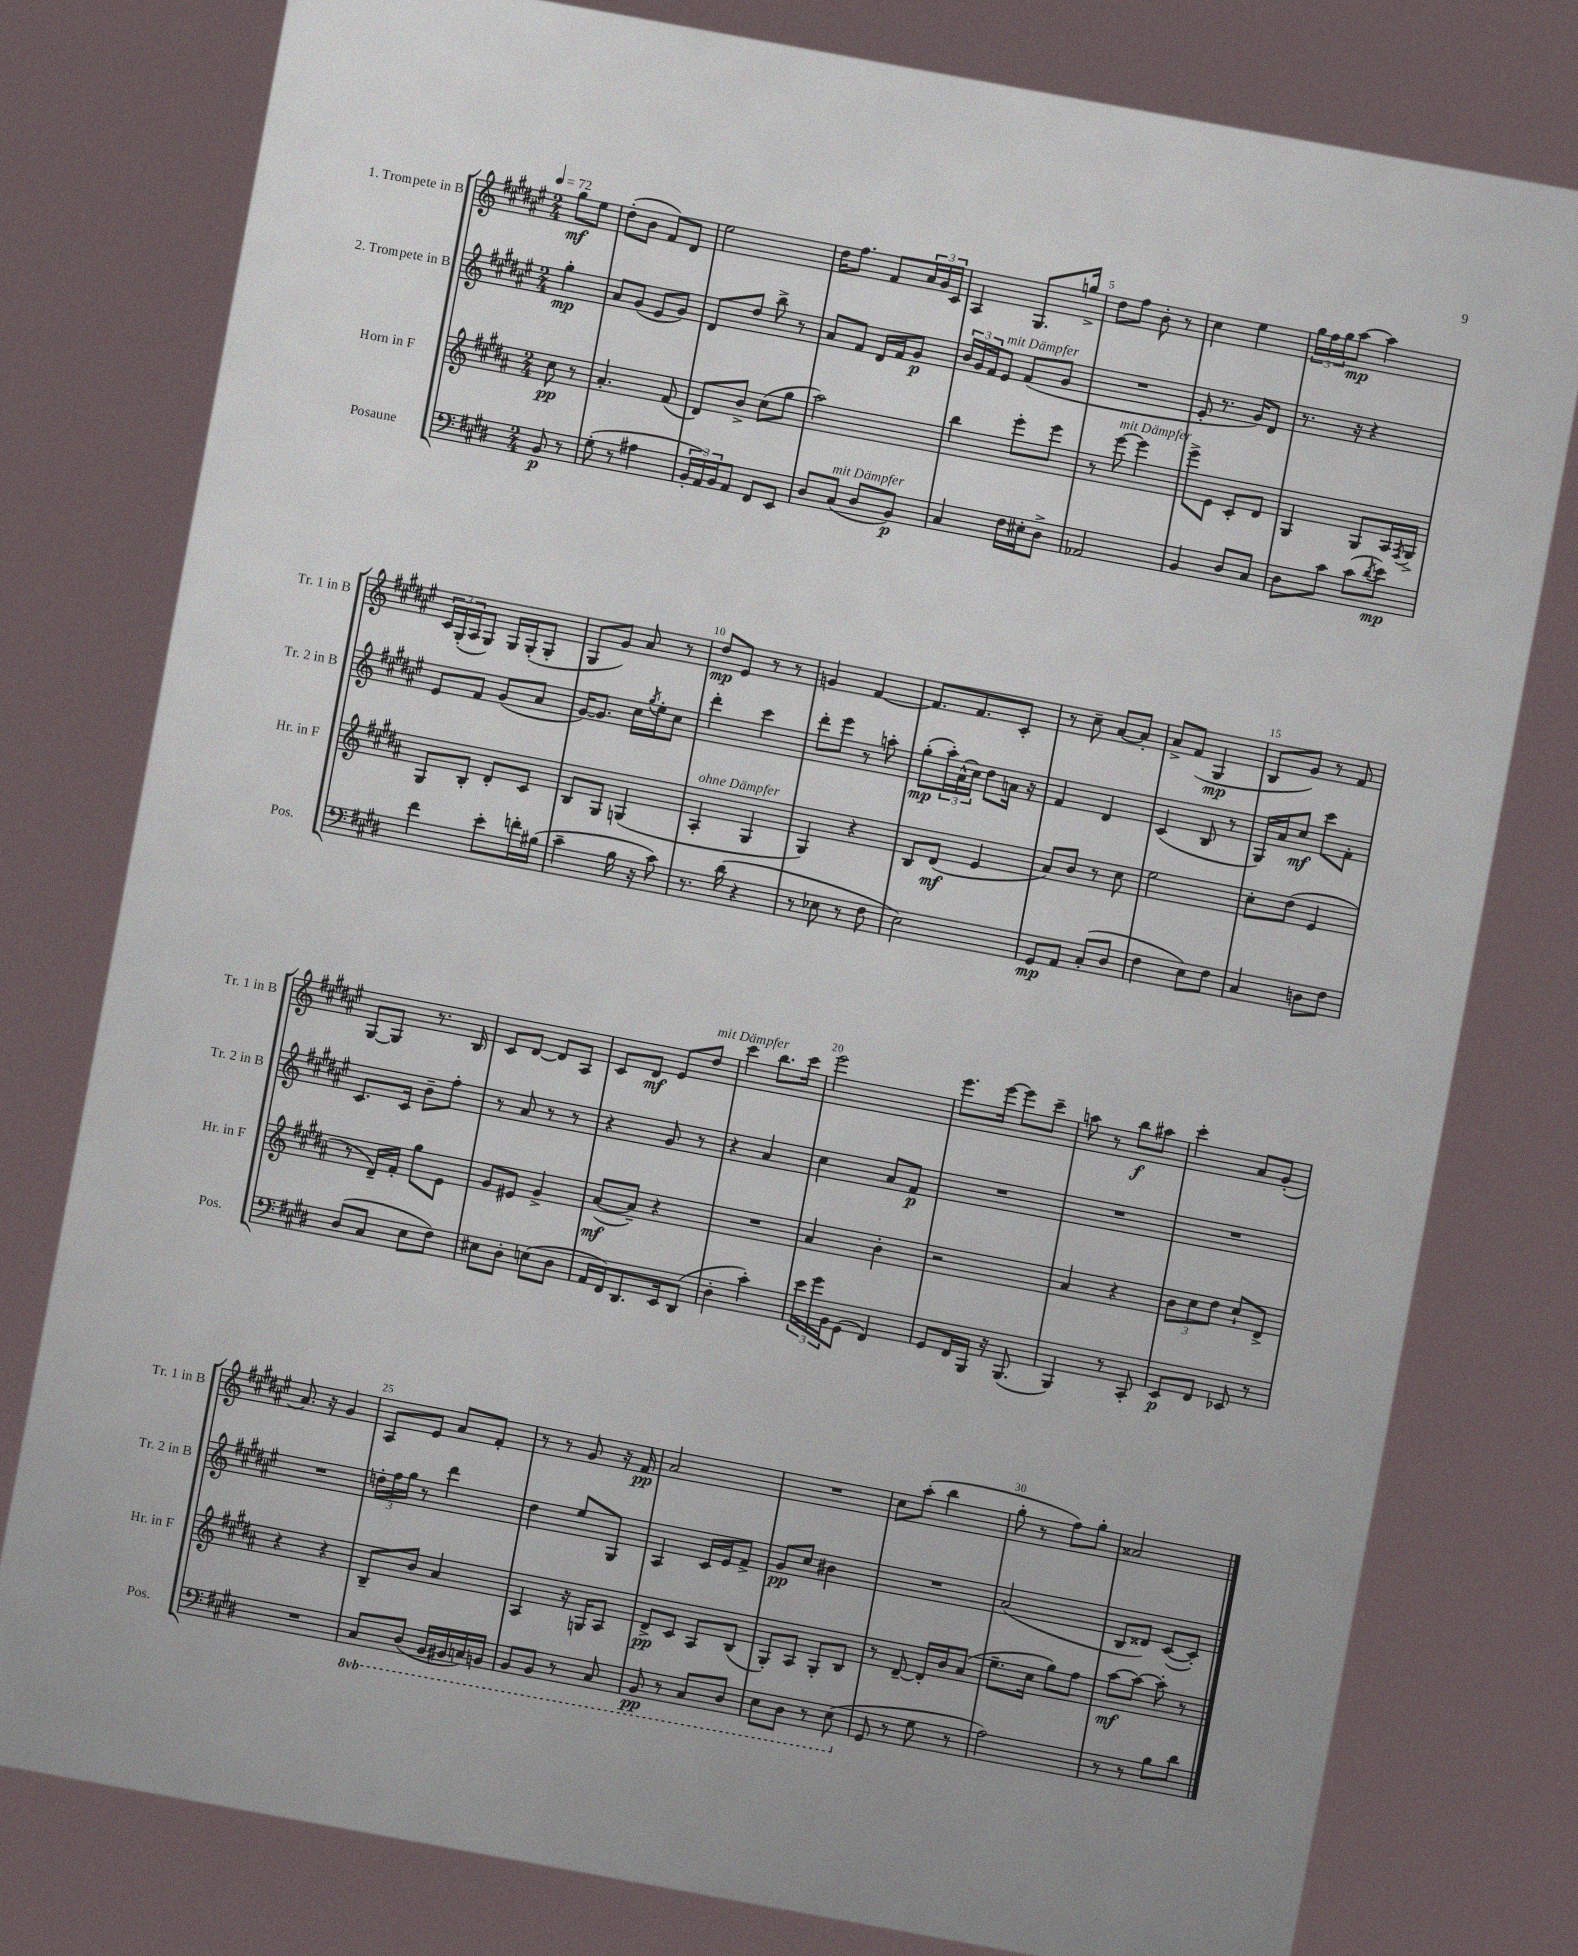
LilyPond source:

<<
\new StaffGroup <<
\new Staff = "s0" \with { instrumentName = "1. Trompete in B" shortInstrumentName = "Tr. 1 in B" } {
    \clef treble \key fis \major \numericTimeSignature \time 2/4 \partial 4 \tempo 4 = 72
    gis''8\mf eis''8 |
    dis''8-.( b'8 fis'8) dis'8 |
    eis''2 |
    dis''16 fis''8. fis'8 \tuplet 3/2 { ais'16 gis'16 cis'16 } |
    ais4 gis8. g''16-> |
    dis''8 fis''8 b'8-. r8 |
    cis''4 eis''4 |
    \tuplet 3/2 { gis''16 fis''16 gis''16 } ais''8~\mp ais''4 |
    \tuplet 3/2 { cis'16 gis16-.( ais16 } gis8) gis16 gis16-.( gis8-. |
    gis8 gis'8) ais'8 r8 |
    dis''8\mp eis'8 r8 r8 |
    g'4 fis'4~ |
    fis'8. fis'8. cis'8-. |
    r8 cis''8-- ais'8~ ais'8-. |
    ais'8-> fis'8( gis4\mp |
    b8 gis'8) r8 fis'8 |
    gis8~ gis8 r8. b16 |
    cis'8 dis'8~ dis'8 ais8 |
    cis'8 dis'8\mf eis'8 dis''8^\markup { \italic "mit Dämpfer" } |
    cis'''4 b''8. cis'''16 |
    eis'''2 |
    eis'''8. eis'''16~ eis'''8 cis'''8-- |
    a''8 r8 b''8\f ais''8 |
    cis'''4-. ais'8 gis'8-.( |
    ais'8.) r16 gis'4 |
    ais8 eis'8 ais'8 fis'8-. |
    r8 r8 gis'8 r16 fis'16\pp |
    ais'2 |
    R2 |
    cis''8 ais''8-.( b''4 |
    gis''8-. r8 fis''8) gis''8-. |
    aisis'2 \bar "|." |
}
\new Staff = "s1" \with { instrumentName = "2. Trompete in B" shortInstrumentName = "Tr. 2 in B" } {
    \clef treble \key fis \major \numericTimeSignature \time 2/4 \partial 4
    gis''4-.\mp |
    ais'8 gis'8( eis'8 gis'8) |
    dis'8 dis''8 b''8-> r8 |
    ais'8 fis'8 dis'16 fis'16 gis'8\p |
    \tuplet 3/2 { b'16 gis'16 fis'16 } eis'8^\markup { \italic "mit Dämpfer" } fis'8( gis'8 |
    R2 |
    eis'8-. r8. gis'16) dis'8 |
    r8. r16 r4 |
    eis'8 fis'8 gis'8( ais'8 |
    gis'16~) gis'8. cis''16 \acciaccatura { gis''8 } eis''16-. cis''8 |
    dis'''4-. cis'''4 |
    dis'''8-. eis'''8 r8 a''8-. |
    gis''8-.\mp( \tuplet 3/2 { ais''16-.) ais'16-^( cis''16) } dis''8 a'16 r16 |
    fis'4 dis'4 |
    cis'4( b8 r8 |
    gis16) ais'16 cis''8\mf cis'''8 fis'8-. |
    cis'8. cis'16 b'8-- fis''8-. |
    r8 ais'8 r8 r8 |
    r4 gis'8 r8 |
    r4 ais'4 |
    cis''4 ais'8 fis'8\p |
    R2 |
    R2 |
    R2 |
    R2 |
    \tuplet 3/2 { d''16-. fis''16 gis''16 } r8 dis'''4 |
    dis''4 eis''8 gis8 |
    ais4 cis'16 eis'16 fis'8-> |
    gis'8\pp cis''8 bis'4 |
    R2 |
    ais'2( |
    b8 disis'8) cis'8~( cis'8-.) \bar "|." |
}
\new Staff = "s2" \with { instrumentName = "Horn in F" shortInstrumentName = "Hr. in F" } {
    \clef treble \key b \major \numericTimeSignature \time 2/4 \partial 4
    cis''8\pp r8 |
    ais'4.-. fis'8( |
    dis'8) b'8-> cis''8( gis''8 |
    ais''2) |
    b''4 e'''8-. e'''8 |
    r8 e'''8~^\markup { \italic "mit Dämpfer" } e'''4 |
    e'''8-> e'8 cis'8-. dis'8 |
    gis4 gis8 ais16 \acciaccatura { fis8 } gis16-> |
    gis8 b8-. dis'8-. cis'8 |
    b8 gis8 g4( |
    ais4-.^\markup { \italic "ohne Dämpfer" } gis4 |
    gis4) r4 |
    b8 dis'8\mf( e'4 |
    ais'8) b'8 r8 cis''8 |
    e''2 |
    cis''8-. dis''8( e'4 |
    r8 dis'16--) fis'16-. gis''8 e'8 |
    gis'8 eis'8 gis'4-> |
    ais'8~\mf( ais'8--) r4 |
    R2 |
    ais'4 b'4-. |
    r2 |
    ais'4 r4 |
    \tuplet 3/2 { b'8 cis''8 dis''8 } cis''8-! dis'8-> |
    r4 r4 |
    b8-- b'8 ais'4 |
    ais4 r16 g16 ais8 |
    dis'8->\pp cis'8 ais8 b8( |
    gis8-.) ais8 gis8-. b8 |
    r8 dis'8~-- dis'16-. b'16 ais'8( |
    e''8.-- cis''16 gis''8) fis''8 |
    ais''8~\mf ais''8~ ais''8-. r8 \bar "|." |
}
\new Staff = "s3" \with { instrumentName = "Posaune" shortInstrumentName = "Pos." } {
    \clef bass \key e \major \numericTimeSignature \time 2/4 \set Staff.ottavationMarkups = #ottavation-simple-ordinals \partial 4
    b,8\p r8 |
    gis8-.( r8 ais4 |
    \tuplet 3/2 { b,16-. a,16) b,16 } a,8 fis,8 e,8 |
    dis8 cis8^\markup { \italic "mit Dämpfer" }( dis8 b,8\p) |
    cis4 fis16 eis16-. dis8-> |
    aes,2 |
    b,4 dis8 cis8 |
    dis8 cis'8 cis'8( \acciaccatura { dis'8 } e'8\mp) |
    fis'4 e'8-. f'16-. bis16( |
    cis'4-- b16 r16 cis'8) |
    r8. dis'16( r4 |
    r8 ees8 r8 fis8 |
    e2) |
    gis,8\mp a,8 cis8-.( dis8 |
    fis4 e8) fis8 |
    cis4 d8 fis8 |
    dis8( cis8 e8 fis8) |
    eis8 dis8-. e8( dis8 |
    a,16 fis,16) dis,8. e,16 dis,8( |
    dis4-. cis'4-.) |
    \tuplet 3/2 { e'16 gis'16 b,16 } gis,8( fis,4) |
    gis,8 fis,16 b,,16 r16 b,,8.( |
    b,,4) r8 cis,8-. |
    e,8\p fis,8 ees,8 r8 |
    R2 |
    \ottava #-1 cis,8 dis,8( b,,16 bis,,16 c,16) b,,16 |
    b,,8 b,,8 r8 cis,8 |
    b,,8\pp r8 cis,8 dis,8 |
    e,8 dis,8 r8 e,8( \ottava #0 |
    gis,8 r8 gis8 r8 |
    a2) |
    r8 r8 b8 dis'8 \bar "|." |
}
>>
>>
\layout { \context { \Score \override BarNumber.break-visibility = ##(#f #t #t) barNumberVisibility = #(every-nth-bar-number-visible 5) } }
